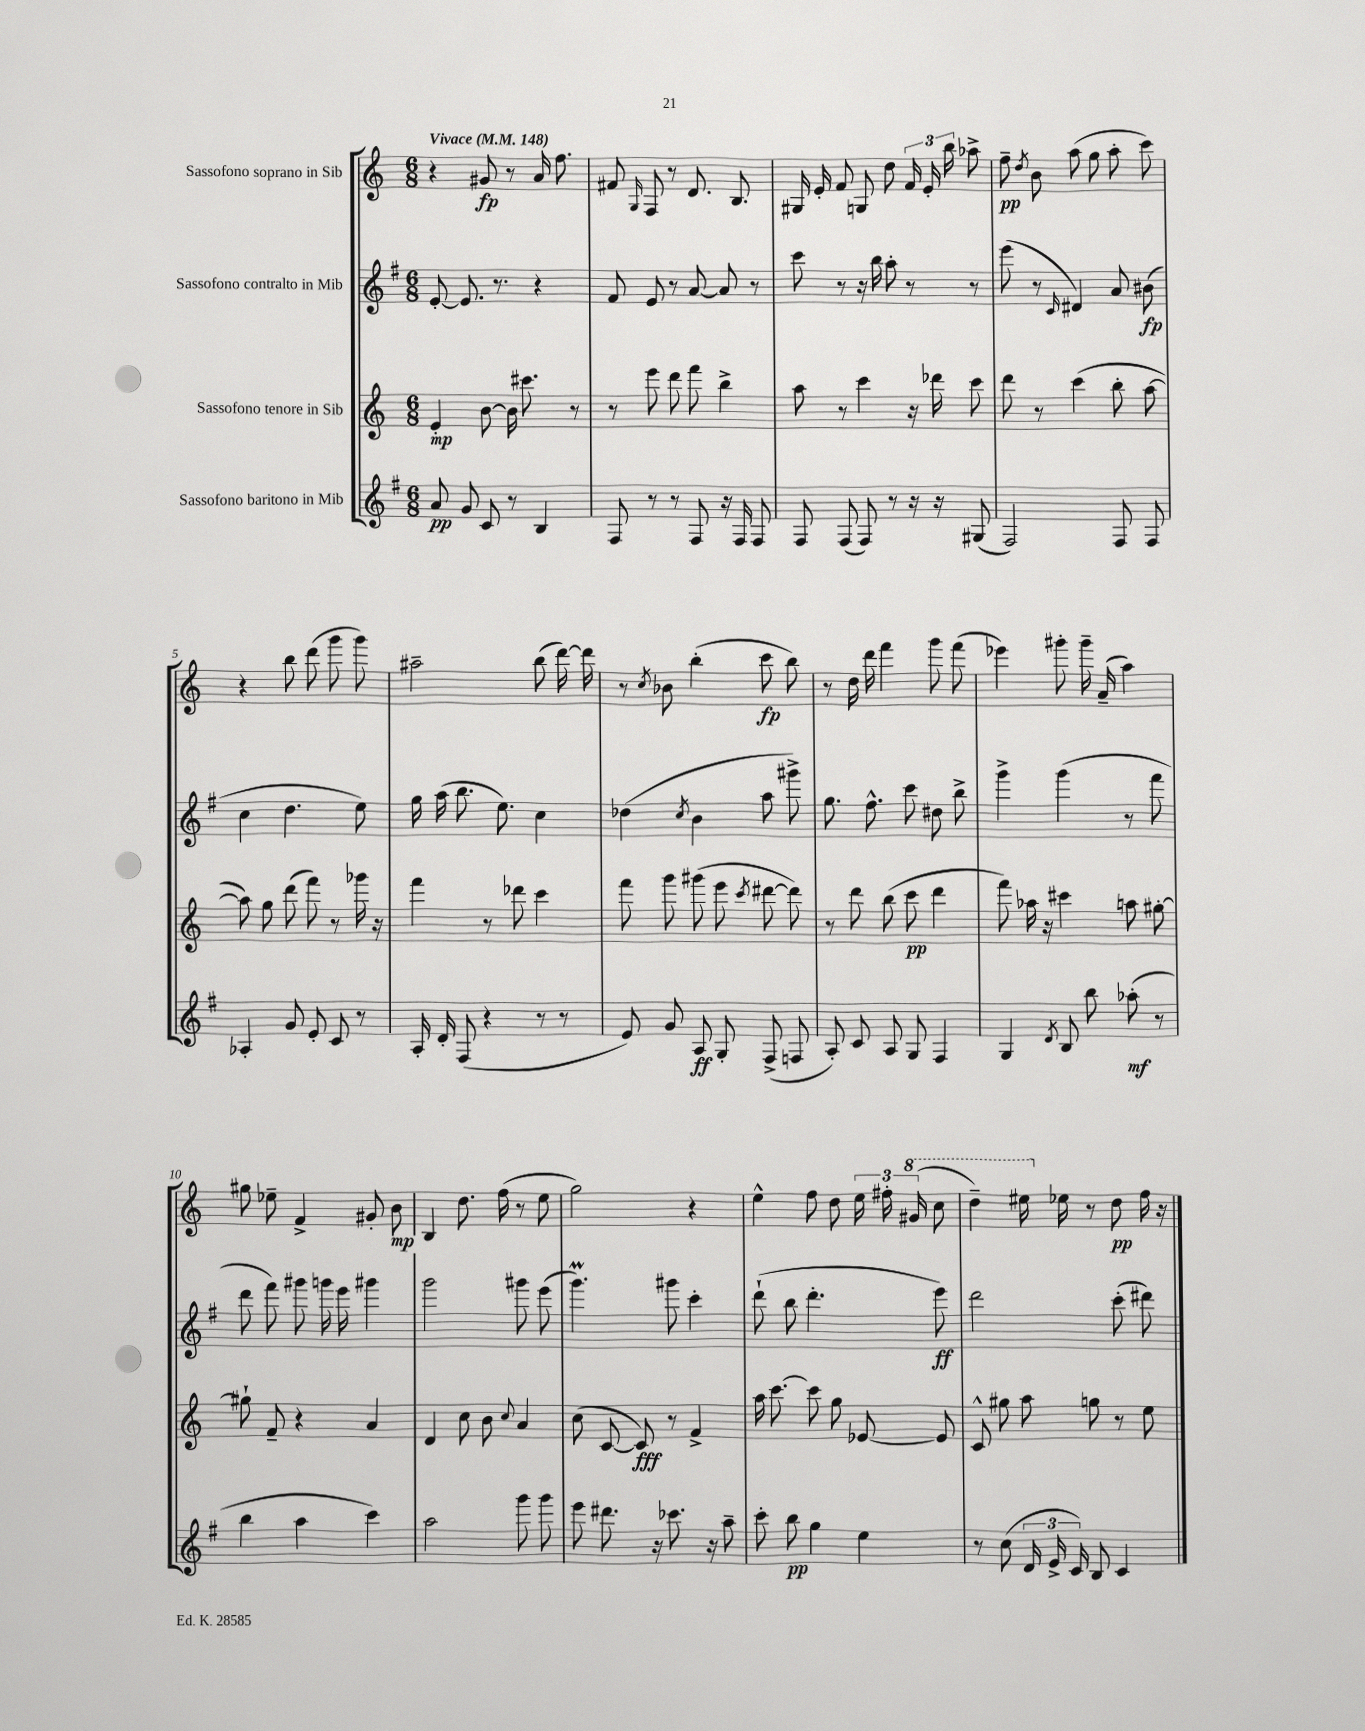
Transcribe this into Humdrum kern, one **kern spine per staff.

**kern	**kern	**kern	**kern
*staff4	*staff3	*staff2	*staff1
*clefG2	*clefG2	*clefG2	*clefG2
*k[f#]	*k[]	*k[f#]	*k[]
*M6/8	*M6/8	*M6/8	*M6/8
*MM148	*MM148	*MM148	*MM148
8a	4e'	[8e'	4r
8g	.	8.e]	.
8c	[8b	.	8g#
.	.	8.r	.
8r	16b]	.	8r
.	8.ccc#	.	.
4B	.	4r	16a
.	.	.	8.ff
.	8r	.	.
=	=	=	=
8F#	8r	8f#	8f#
.	.	.	16qqG
8r	8eee	8e	8F
8r	8ddd	8r	8r
8F#	8fff	[8a	8.d
16r	4bb^	8a]	.
16F#	.	.	8.B
8F#	.	8r	.
=	=	=	=
8F#	8aa	8ccc	16G#
.	.	.	16e'
(8F#	8r	8r	8f
8F#)	4ccc	16r	8G
.	.	16bb	.
8r	.	8aa'	8dd
16r	16r	8r	24f
.	.	.	24e'
16r	16ddd-	.	.
.	.	.	24bb
(8G#	8ccc	8r	8aa-^
=	=	=	=
2F#)	8ddd	(8eee	8ff~
.	.	.	8qdd
.	8r	8r	8b
.	.	16qqc	.
.	(4ccc	4d#)	(8aa
.	.	.	8gg
8F#	8bb'	8a	8aa'
8F#	[8aa	(8b#	8ccc)
=	=	=	=
4A-'	8aa])	4cc	4r
.	8gg	.	.
8g	(8ddd	4.dd	8bb
8e'	8fff)	.	(8ddd
8c	8r	.	8ggg
8r	16ggg-	8ee)	8ggg)
.	16r	.	.
=	=	=	=
16A'	4fff	16gg	2aa#~
16d'	.	(16aa	.
(8F#	.	8.bb	.
4r	8r	.	.
.	.	8.ee)	.
.	8ddd-	.	.
8r	4ccc	4cc	(8bb
8r	.	.	[16ddd)
.	.	.	16ddd]
=	=	=	=
8e)	8fff	(4dd-	8r
.	.	.	8qcc
8g	8ggg	.	8b-
.	.	8qcc	.
8A	(8ggg#	4b	(4bb'
8G'	8eee	.	.
.	8qccc	.	.
(8F#^	[8ddd#	8aa	8ccc
8F	8ddd#])	8ggg#^)	8bb)
=	=	=	=
8A')	8r	8.gg	8r
8c	8ddd	.	16dd
.	.	8.ff#^^	16ddd
8A	(8bb	.	4fff
8G	8ccc	8ccc	.
4F#	4ddd	8dd#	8ggg
.	.	8bb^	(8fff
=	=	=	=
4G	8fff)	4ggg^	4eee-)
.	16aa-	.	.
.	16r	.	.
8qd	.	.	.
8B	4ccc#	(4ggg	8ggg#'
8bb	.	.	16ggg#~
.	.	.	(16a~
(8aa-'	8aa	8r	4aa)
8r	[8gg#'	8fff#	.
=	=	=	=
4bb	8gg#`]	8ddd	8gg#
.	8f~	8fff#)	8ee-~
4aa	4r	8ggg#	4f^
.	.	16ggg	.
.	.	16eee	.
4ccc)	4a	4ggg#	8g#'
.	.	.	8b
=	=	=	=
2aa	4d	2ggg	4B
.	8cc	.	8.dd
.	8b	.	.
.	.	.	(16ff
.	8qqcc	.	.
8ggg	4a	8ggg#	8r
8ggg	.	(8eee	8ee
=	=	=	=
8eee	(8cc	4.ggg)	2gg)
8.ddd#	[8c	.	.
.	8c])	.	.
16r	.	.	.
8.ccc-	8r	8ggg#	.
.	4f^	4ccc'	4r
16r	.	.	.
8aa~	.	.	.
=	=	=	=
8ccc'	16aa	(8ddd`	4ee^^
.	[8.ccc	.	.
8bb	.	8bb	.
4gg	8ccc]	4.ddd'	8ff
.	8gg	.	8dd
4ee	[8e-	.	24ee
.	.	.	24ff#'
.	.	.	(24gg#
.	8e-]	8eee)	8ccc
=	=	=	=
8r	8c^^	2ddd	4ddd~)
(8cc	8gg#	.	.
24d	8aa	.	16eee#
24e^	.	.	.
.	.	.	16ee-
24c)	.	.	.
8B	8gg	.	8r
4c	8r	(8ccc'	8dd
.	8ee	8ddd#)	16ff
.	.	.	16r
==	==	==	==
*-	*-	*-	*-
